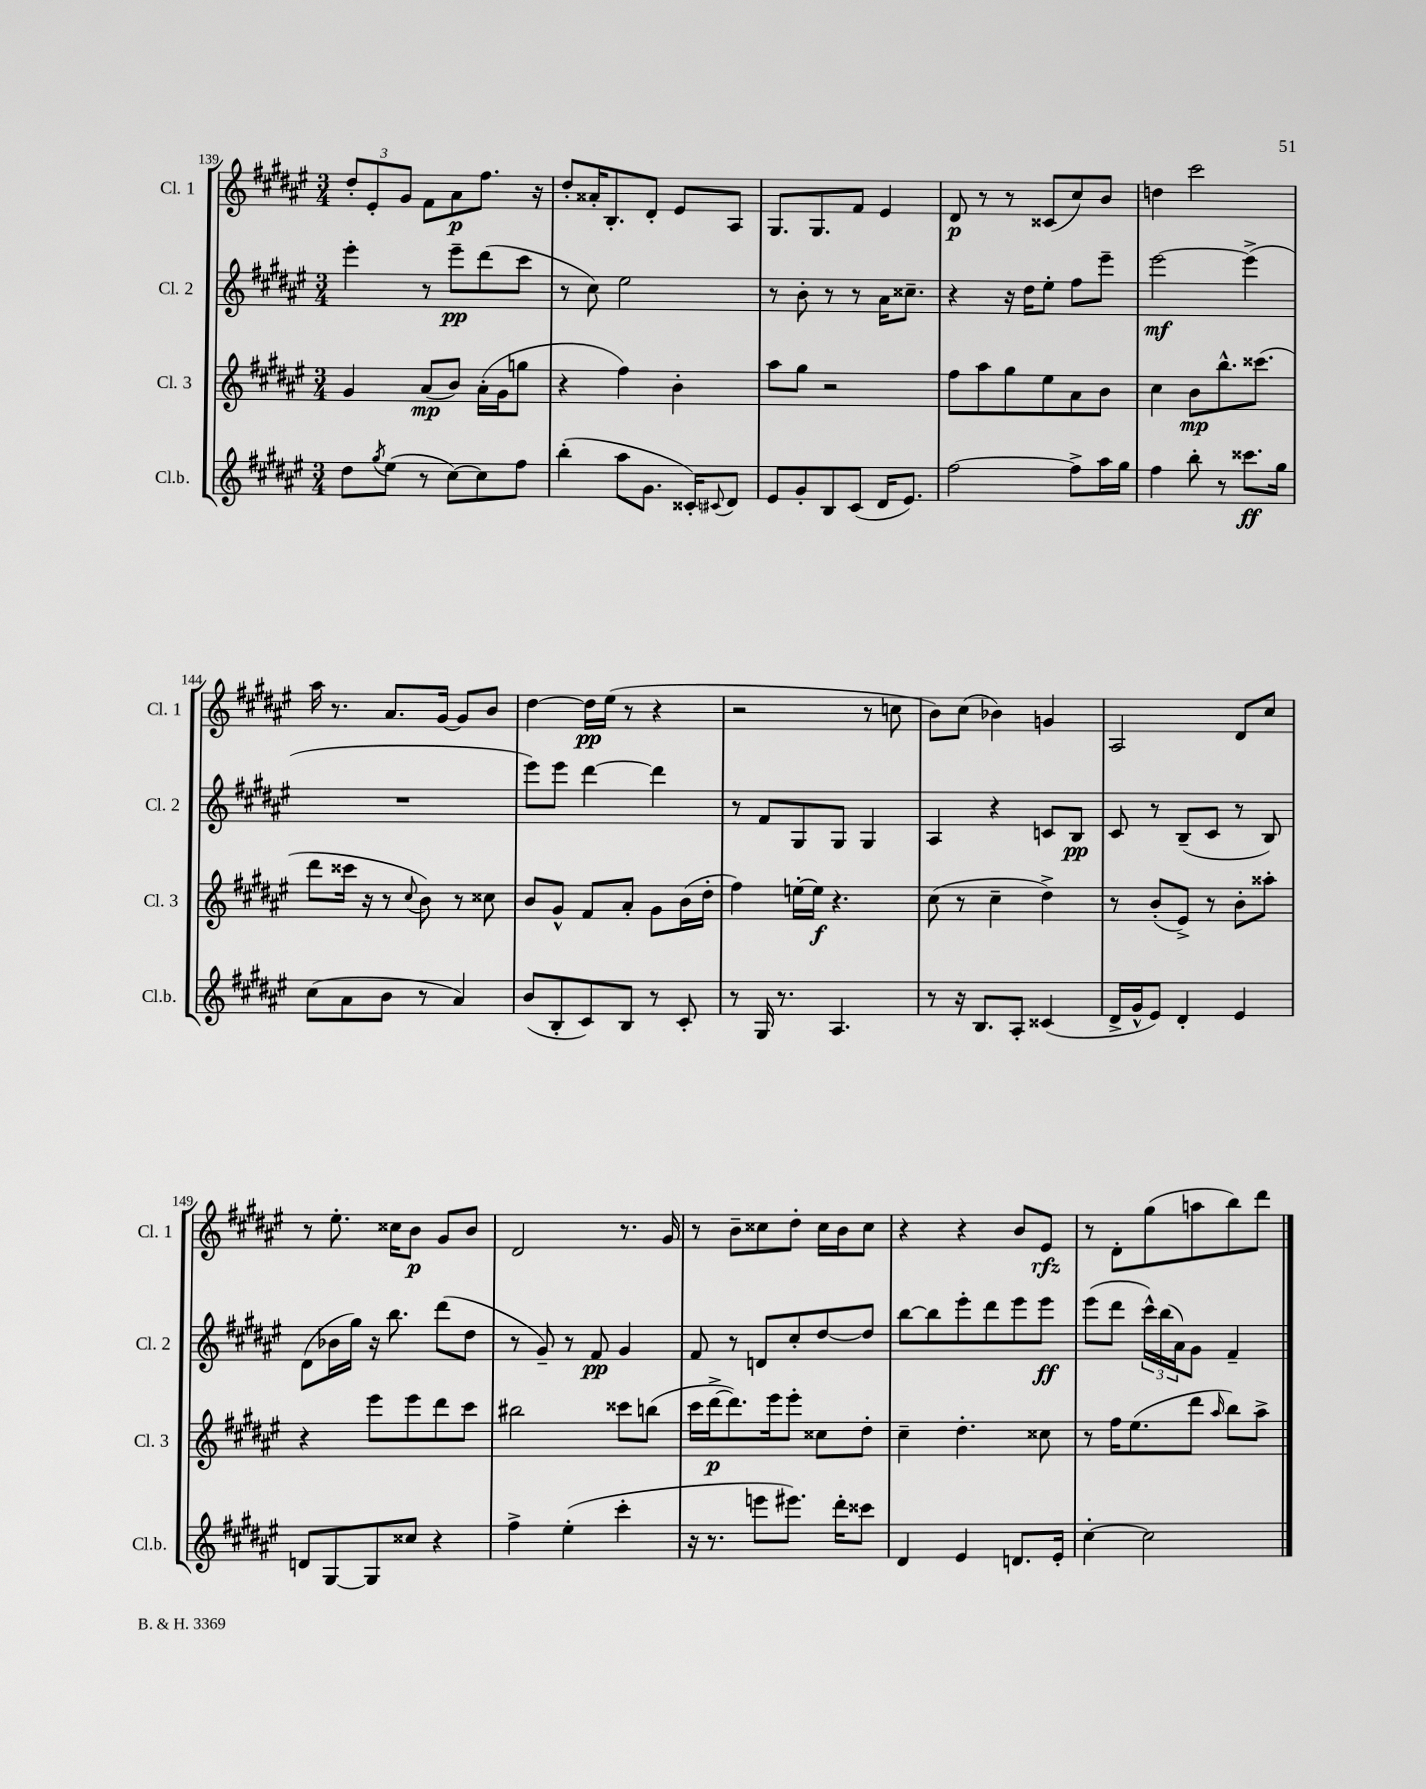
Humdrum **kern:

**kern	**dynam	**kern	**dynam	**kern	**dynam	**kern	**dynam
*part4	*part4	*part3	*part3	*part2	*part2	*part1	*part1
*staff4	*staff4	*staff3	*staff3	*staff2	*staff2	*staff1	*staff1
*I"Cl.b.	*	*I"Cl. 3	*	*I"Cl. 2	*	*I"Cl. 1	*
*I'Cl.b.	*	*I'Cl. 3	*	*I'Cl. 2	*	*I'Cl. 1	*
*clefG2	*	*clefG2	*	*clefG2	*	*clefG2	*
*k[f#c#g#d#a#e#]	*	*k[f#c#g#d#a#e#]	*	*k[f#c#g#d#a#e#]	*	*k[f#c#g#d#a#e#]	*
*M3/4	*	*M3/4	*	*M3/4	*	*M3/4	*
=139	=139	=139	=139	=139	=139	=139	=139
8dd#\L	.	4g#/	.	4eee#'\	.	12dd#'/L	.
.	.	.	.	.	.	12e#'/	.
8qgg#/	.	.	.	.	.	.	.
(8ee#\J	.	.	.	.	.	.	.
.	.	.	.	.	.	12g#/J	.
8r	.	(8a#/L	mp	8r	.	8f#\L	.
[8cc#\L)	.	8b/J)	.	8eee#~\L	pp	8a#\	p
8cc#\]	.	(16a#'\LL	.	(8ddd#\	.	8.ff#\J	.
.	.	16g#\J	.	.	.	.	.
8ff#\J	.	8ggn\J	.	8ccc#\J	.	.	.
.	.	.	.	.	.	16r	.
=140	=140	=140	=140	=140	=140	=140	=140
(4bb'\	.	4r	.	8r	.	8dd#'/L	.
.	.	.	.	8cc#\)	.	16a##X'/K	.
.	.	.	.	.	.	8.B'/	.
8aa#\L	.	4ff#\)	.	2ee#\	.	.	.
8.g#\J	.	.	.	.	.	8d#'/J	.
.	.	4b'\	.	.	.	8e#/L	.
16c##X'/KL)	.	.	.	.	.	.	.
8qqc#X/	.	.	.	.	.	.	.
8d#/J	.	.	.	.	.	8A#/J	.
=141	=141	=141	=141	=141	=141	=141	=141
8e#/L	.	8aa#\L	.	8r	.	8.G#/L	.
8g#'/	.	8gg#\J	.	8b'\	.	.	.
.	.	.	.	.	.	8.G#/	.
8B/	.	2r	.	8r	.	.	.
(8c#/J	.	.	.	8r	.	8f#/J	.
16d#/KL	.	.	.	16a#\KL	.	4e#/	.
8.e#/J)	.	.	.	8.cc##X~\J	.	.	.
=142	=142	=142	=142	=142	=142	=142	=142
[2ff#\	.	8ff#\L	.	4r	.	8d#/	p
.	.	8aa#\	.	.	.	8r	.
.	.	8gg#\	.	16r	.	8r	.
.	.	.	.	16dd#\KL	.	.	.
.	.	8ee#\	.	8ee#'\J	.	(8c##X/L	.
8ff#^\L]	.	8a#\	.	8ff#\L	.	8cc#/)	.
16aa#\L	.	8b\J	.	8eee#~\J	.	8b/J	.
16gg#\JJ	.	.	.	.	.	.	.
=143	=143	=143	=143	=143	=143	=143	=143
4ff#\	.	4cc#\	.	[2eee#\	mf	4ddn\	.
8bb'\	.	8b\L	mp	.	.	2ccc#\	.
8r	.	8.bb^^\	.	.	.	.	.
8.ccc##X\L	ff	.	.	(4eee#^\]	.	.	.
.	.	(8.ccc##X\J	.	.	.	.	.
16gg#\Jk	.	.	.	.	.	.	.
!!LO:LB:g=z
=144	=144	=144	=144	=144	=144	=144	=144
(8cc#\L	.	8ddd#\L	.	2.r	.	16aa#\	.
.	.	.	.	.	.	8.r	.
8a#\	.	16ccc##X\Jk	.	.	.	.	.
.	.	16r	.	.	.	.	.
8b\J	.	8r	.	.	.	8.a#/L	.
.	.	8qqcc#/	.	.	.	.	.
8r	.	8b\)	.	.	.	.	.
.	.	.	.	.	.	[16g#/Jk	.
4a#/)	.	8r	.	.	.	8g#/L]	.
.	.	8cc##X\	.	.	.	8b/J	.
=145	=145	=145	=145	=145	=145	=145	=145
(8b/L	.	8b/L	.	8eee#\L)	.	[4dd#\	.
8B'/	.	8g#^^/J	.	8eee#\J	.	.	.
8c#/)	.	8f#/L	.	[4ddd#\	.	16dd#\LL]	pp
.	.	.	.	.	.	(16ee#\JJ	.
8B/J	.	8a#'/J	.	.	.	8r	.
8r	.	8g#\L	.	4ddd#\]	.	4r	.
8c#'/	.	(16b\L	.	.	.	.	.
.	.	16dd#'\JJ	.	.	.	.	.
=146	=146	=146	=146	=146	=146	=146	=146
8r	.	4ff#\)	.	8r	.	2r	.
16G#/	.	.	.	8f#/L	.	.	.
8.r	.	.	.	.	.	.	.
.	.	[16een'\LL	.	8G#/	.	.	.
.	.	16ee\JJ]	f	.	.	.	.
4.A#/	.	4.r	.	8G#/J	.	.	.
.	.	.	.	4G#/	.	8r	.
.	.	.	.	.	.	8ccn\	.
=147	=147	=147	=147	=147	=147	=147	=147
8r	.	(8cc#\	.	4A#/	.	8b\L)	.
16r	.	8r	.	.	.	(8cc#\J	.
8.B/L	.	.	.	.	.	.	.
.	.	4cc#~\	.	4r	.	4b-X\)	.
8A#'/J	.	.	.	.	.	.	.
(4c##X/	.	4dd#^\)	.	8cn/L	.	4gn/	.
.	.	.	.	8B/J	pp	.	.
=148	=148	=148	=148	=148	=148	=148	=148
16d#^/LL	.	8r	.	8c#/	.	2A#/	.
16g#^^/J	.	.	.	.	.	.	.
8e#/J)	.	(8b'/L	.	8r	.	.	.
4d#'/	.	8e#^/J)	.	(8B~/L	.	.	.
.	.	8r	.	8c#/J	.	.	.
4e#/	.	8b'\L	.	8r	.	8d#/L	.
.	.	8aa##X'\J	.	8B/)	.	8cc#/J	.
!!LO:LB:g=z
=149	=149	=149	=149	=149	=149	=149	=149
8dn/L	.	4r	.	(8d#\L	.	8r	.
[8G#/	.	.	.	16b-X\L	.	8.ee#'\	.
.	.	.	.	16gg#\JJ)	.	.	.
8G#/]	.	8eee#\L	.	16r	.	.	.
.	.	.	.	8.bb\	.	16cc##X\KL	.
8cc##X/J	.	8eee#\	.	.	.	8b\J	p
4r	.	8ddd#\	.	(8ddd#\L	.	8g#/L	.
.	.	8ccc#\J	.	8dd#\J	.	8b/J	.
=150	=150	=150	=150	=150	=150	=150	=150
4ff#^\	.	2bb#X\	.	8r	.	2d#/	.
.	.	.	.	8g#~/)	.	.	.
(4ee#'\	.	.	.	8r	.	.	.
.	.	.	.	8f#/	pp	.	.
4ccc#'\	.	8ccc##X\L	.	4g#/	.	8.r	.
.	.	(8bbn\J	.	.	.	.	.
.	.	.	.	.	.	16g#/	.
=151	=151	=151	=151	=151	=151	=151	=151
16r	.	16ccc#\LL	.	8f#/	.	8r	.
8.r	.	[16ddd#^\J	p	.	.	.	.
.	.	8.ddd#\])	.	8r	.	8b~\L	.
8eeen\L	.	.	.	8dn/L	.	8cc##X\	.
.	.	16eee#\k	.	.	.	.	.
8.eee#X\J)	.	8eee#'\J	.	8cc#'/	.	8dd#'\J	.
.	.	8cc##X\L	.	[8dd#/	.	16cc##\LL	.
16ddd#'\KL	.	.	.	.	.	16b\J	.
8ccc##X\J	.	8dd#'\J	.	8dd#/J]	.	8cc##\J	.
=152	=152	=152	=152	=152	=152	=152	=152
4d#/	.	4cc#~\	.	[8bb\L	.	4r	.
.	.	.	.	8bb\]	.	.	.
4e#/	.	4.dd#'\	.	8eee#'\	.	4r	.
.	.	.	.	8ddd#\	.	.	.
8.dn/L	.	.	.	8eee#\	.	8b/L	.
.	.	8cc##X\	.	8eee#\J	ff	8e#/J	rfz
16e#'/Jk	.	.	.	.	.	.	.
=153	=153	=153	=153	=153	=153	=153	=153
[4cc#'\	.	8r	.	(8eee#\L	.	8r	.
.	.	16ff#\KL	.	8ddd#\J	.	8d#'\L	.
.	.	(8.ee#\	.	.	.	.	.
2cc#\]	.	.	.	24ccc#^^\LL)	.	(8gg#\	.
.	.	.	.	(24bb\	.	.	.
.	.	.	.	24a#\J)	.	.	.
.	.	8ddd#\J	.	8g#\J	.	8aan\	.
.	.	16qqaa#/	.	.	.	.	.
.	.	8bb\L)	.	4f#~/	.	8bb\)	.
.	.	8aa#^\J	.	.	.	8ddd#\J	.
==	==	==	==	==	==	==	==
*-	*-	*-	*-	*-	*-	*-	*-
